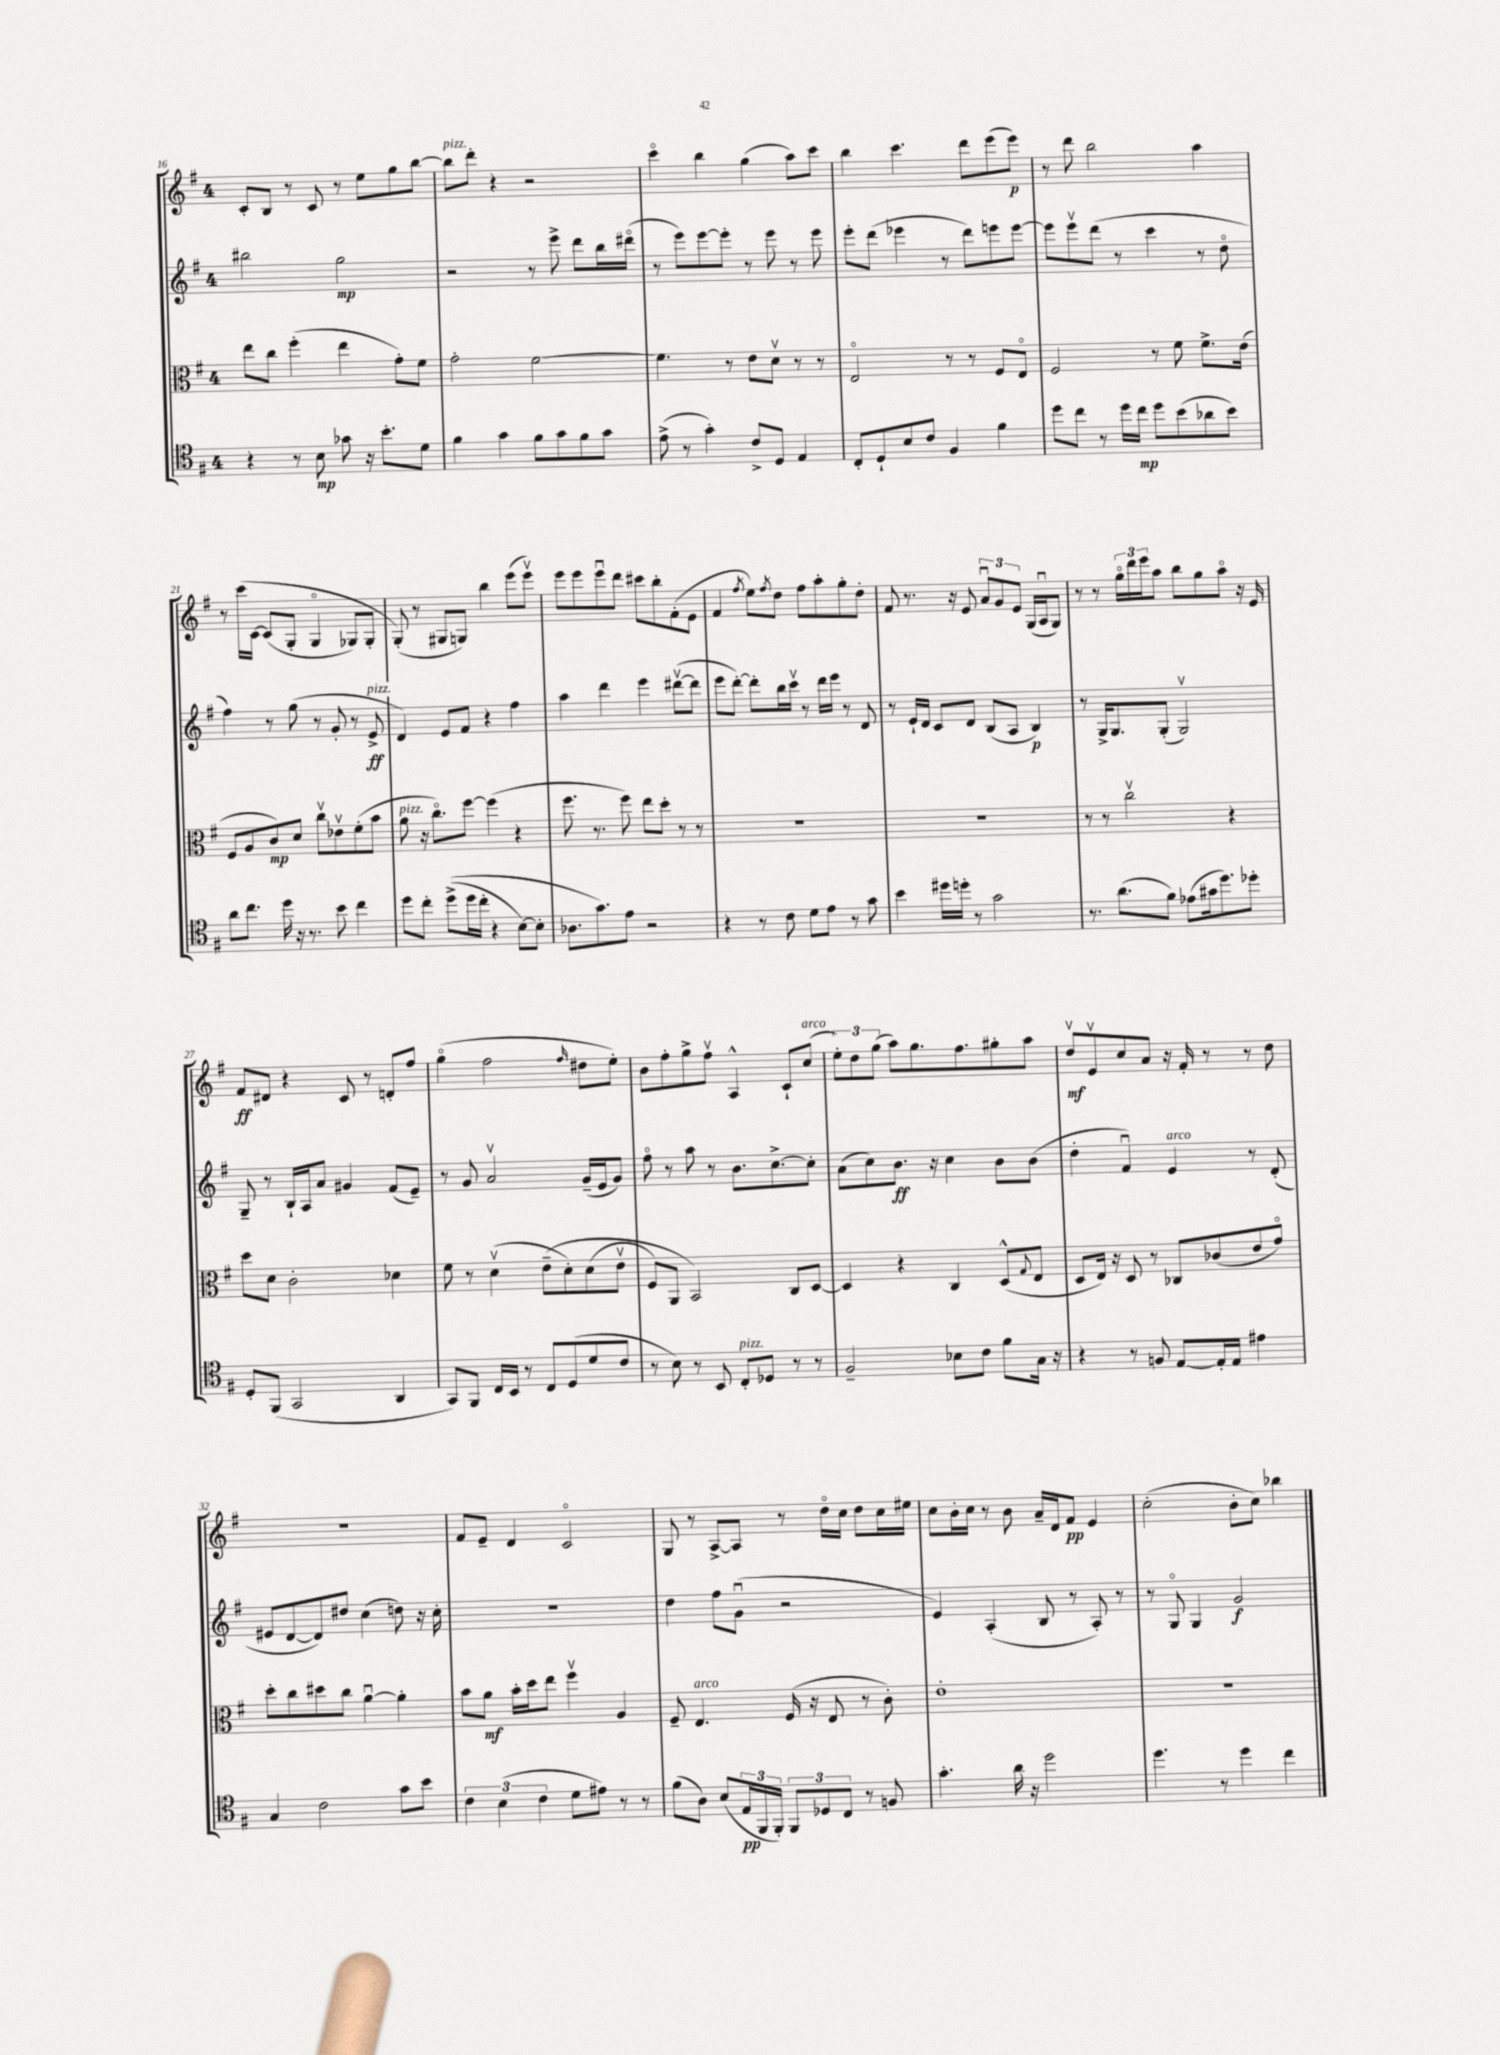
<<
\new StaffGroup <<
\new Staff = "s0" {
    \clef treble \key g \major \once \override Staff.TimeSignature.style = #'single-digit \time 4/4
    c'8-. b8 r8 c'8 r8 e''8 g''8 b''8~ |
    b''8^\markup { \italic "pizz." } d'''8-. r4 r2 |
    c'''4\flageolet b''4 g''4( a''8) c'''8 |
    b''4 c'''4. d'''8 e'''8( e'''8\p) |
    r8 d'''8 b''2 a''4 |
    r8 c'''16\( c'16~ c'8( g8-. g4\flageolet ges8) ges8-. |
    g8-.(\) r8 gis8 g8) b''4 e'''8( e'''8\upbow) |
    e'''8 e'''8 e'''8\downbow d'''8 cis'''8 b''8-. fis'8-.( e'8 |
    fis'4 \acciaccatura { fis''8 } e''8) \acciaccatura { fis''8 } d''8 fis''8 a''8-. g''8-. d''8-. |
    fis'8 r8. r16 e'8 \tuplet 3/2 { a'8\downbow g'8 e'8 } g16( a16\downbow g8) |
    r8 r8 \tuplet 3/2 { g''16\flageolet d'''16 e'''16 } a''8 b''8 g''8 a''8\flageolet r16 e'16 |
    fis'8\ff dis'8 r4 c'8 r8 d'8-. fis''8 |
    g''4\flageolet( fis''2 \grace { fis''16 } dis''8 e''8-.) |
    b'8 fis''8-. g''8-> fis''8\upbow a4-^ c'8-! c''8^\markup { \italic "arco" }( |
    \tuplet 3/2 { e''8-.) d''8 g''8( } a''8) g''8. fis''8. gis''8-. a''8 |
    d''8\upbow\mf e'8\upbow c''8 a'8 r16 fis'16-. r8 r8 d''8 |
    R1 |
    fis'8 e'8-- d'4 c'2\flageolet |
    g8 r8 a8~-> a8 r8 d''16\flageolet c''16 d''8 c''16 eis''16 |
    c''8 b'16-. c''16 r8 b'8 a'16-- d'16 fis'8\pp e'4 |
    c''2-.( b'8-. c''8) bes''4 \bar "|." |
}
\new Staff = "s1" {
    \clef treble \key g \major \once \override Staff.TimeSignature.style = #'single-digit \time 4/4
    bis''2 g''2\mp |
    r2 r8 e'''8-> d'''8 b''16 dis'''16\flageolet( |
    r8 e'''8) e'''8~ e'''8-. r8 e'''8 r8 e'''8 |
    e'''8-. d'''8( ees'''4 r8 d'''8) e'''8 e'''8~ |
    e'''8 e'''8\upbow d'''8( r8 c'''4 r8 d''8\flageolet |
    fis''4) r8 g''8( r8 g'8-. r8 e'8->\ff^\markup { \italic "pizz." } |
    d'4) e'8 fis'8 r4 fis''4 |
    a''4 d'''4 e'''4 dis'''8~\upbow( dis'''8 |
    e'''8 d'''8~-.) d'''8-. b''16 c'''16\upbow r8 d'''16 e'''16 r8 d'8 |
    r8 e'16-! d'16 c'8 d'8 b8( a8 b4\p) |
    r8 g16-> g8. g8-.( g2\upbow) |
    g8-- r8 b16-! a16 a'8 gis'4 fis'8( e'8--) |
    r8 g'8 a'2\upbow g'16--( e'16 g'8) |
    fis''8\flageolet r8 a''8 r8 b'8. c''8.~-> c''8-. |
    a'8( c''8) b'8.\ff r16 c''4 b'8 b'8( |
    d''4-. fis'4\downbow) e'4^\markup { \italic "arco" } r8 d'8-.( |
    eis'8 d'8~ d'8) dis''8 c''4( d''8) r16 c''16-. |
    r1 |
    d''4 fis''8 g'8\downbow( r2 |
    e'4) a4-.( b8 r8 a8-.) r8 |
    r8 g8\flageolet g4 g'2\f \bar "|." |
}
\new Staff = "s2" {
    \clef alto \key g \major \once \override Staff.TimeSignature.style = #'single-digit \time 4/4
    e''8 c''8 fis''4-.( e''4 g'8-.) fis'8 |
    g'2-. fis'2~ |
    fis'4. r8 e'8 d'8\upbow r8 r8 |
    e2\flageolet r8 r8 fis8 e8\flageolet |
    fis2 r8 fis'8 fis'8.-> e'16( |
    fis8 a8 c'8\mp) d'8 c''8\upbow ees'8\upbow fis'8-.( b'8 |
    a'8^\markup { \italic "pizz." } r16 c''8.\flageolet) fis''8~ fis''4( r4 |
    fis''8. r8. fis''8) e''8 d''8-. r8 r8 |
    R1 |
    r1 |
    r8 r8 c''2\upbow r4 |
    d''8 d'8 c'2-. des'4 |
    fis'8 r8 d'4\upbow( e'8--\( d'8-.) d'8( e'8\upbow |
    fis8) a,8 b,2\) c8 d8~ |
    d4 r4 c4 d8-^( \appoggiatura { g8 } e8 |
    d8 e16) r16 d8 r8 ces8 ces'8( e'8 g'8\flageolet) |
    d''8-. c''8 dis''8 c''8 a'4~\downbow a'4-. |
    b'8 a'8\mf b'16-. d''16 e''8 fis''4\upbow a4 |
    fis8-- e4.^\markup { \italic "arco" } fis16( r16 e8 r8 c'8-.) |
    e'1-. |
    r1 \bar "|." |
}
\new Staff = "s3" {
    \clef tenor \key g \major \once \override Staff.TimeSignature.style = #'single-digit \time 4/4
    r4 r8 b8\mp ges'8 r16 b'8.-. d'8 |
    fis'4 g'4 fis'8 g'8 fis'8 g'8 |
    e'8->( r8 g'4-.) c'8-> d8 e4 |
    c8-. d8-! b8 c'8 fis4 fis'4 |
    d''8 c''8 r8 d''16 c''16\mp d''8 b'8( aes'8 b'8) |
    a'8 c''8. d''16 r16 r8. b'8 c''4 |
    d''8 c''8-. d''8->(\( d''16 c''16-. r4 b8~) b8-. |
    aes8. g'8.\) e'8 r2 |
    r4 r8 c'8 d'8 e'8 r8 g'8 |
    b'4 dis''16 d''16-. r8 g'2 |
    r8. a'8.( fis'8) ees'8( gis'16 d''8.) des''8-. |
    d8-. fis,8( g,2 a,4 |
    g,8) fis,8 c16 b,16 r8 c8 d8( d'8 c'8 |
    r8 b8) r8 b,8 c8-.^\markup { \italic "pizz." } des8 r8 r8 |
    fis2-- bes8 c'8 fis'8 g16 r16 |
    r4 r8 f8 e8~ e16-. e16 eis'4 |
    g4 c'2 g'8 b'8 |
    \tuplet 3/2 { c'4 b4( c'4 } d'8 eis'8) r8 r8 |
    fis'8( a8) b8( \tuplet 3/2 { e16\pp fis,16 fis,16-.) } \tuplet 3/2 { fis,8 des8 c8 } r8 f8 |
    g'4.-. a'16 r16 d''2 |
    d''4. r8 d''4 c''4 \bar "|." |
}
>>
>>
\layout { \context { \Score currentBarNumber = #16 } }
